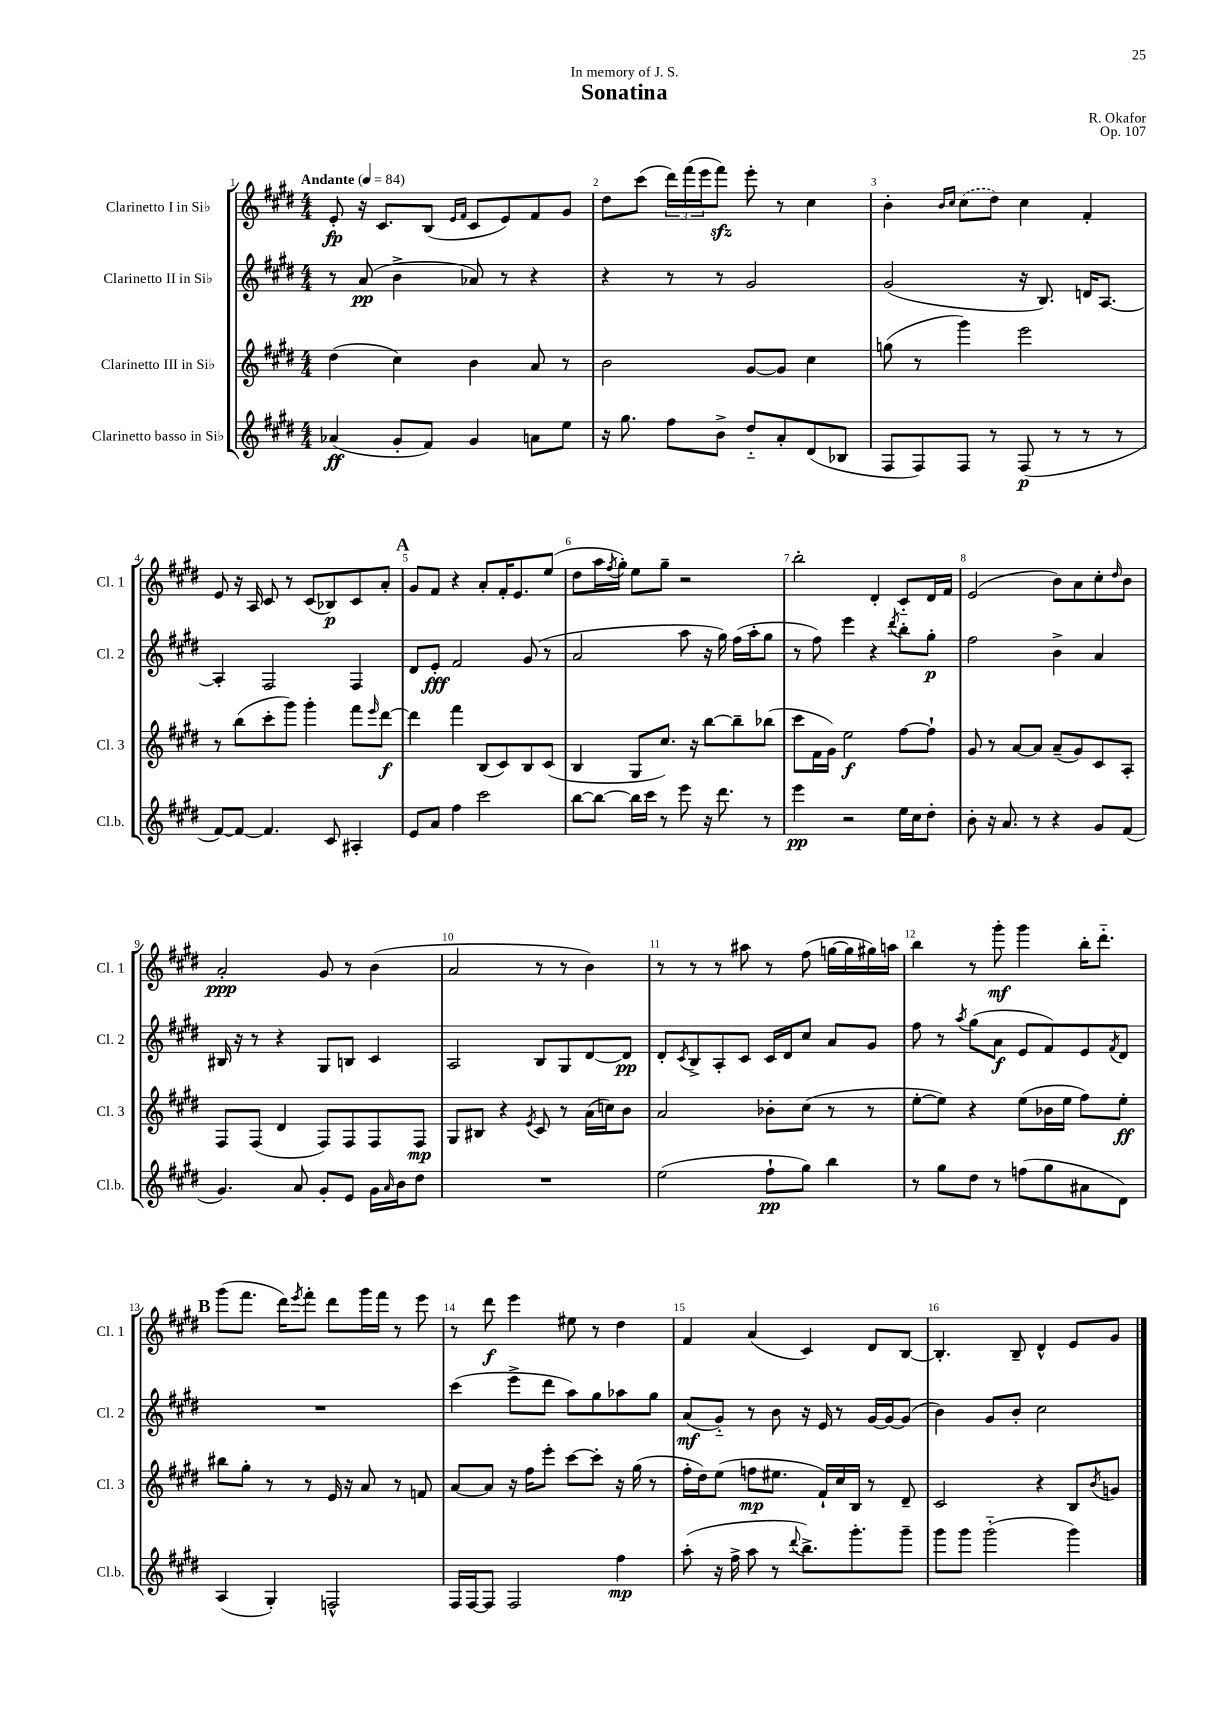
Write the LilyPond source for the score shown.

\header { title = "Sonatina" composer = "R. Okafor" dedication = "In memory of J. S." opus = "Op. 107" }
<<
\new StaffGroup <<
\new Staff = "s0" \with { instrumentName = "Clarinetto I in Sib" shortInstrumentName = "Cl. 1" } {
    \clef treble \key e \major \numericTimeSignature \time 4/4 \tempo "Andante" 4 = 84
    e'8-.\fp r16 cis'8. b8( \grace { e'16 fis'16 } cis'8 e'8) fis'8 gis'8 |
    dis''8 cis'''8( \tuplet 3/2 { dis'''16) fis'''16( e'''16 } fis'''8\sfz) e'''8-. r8 cis''4 |
    b'4-. \grace { b'16 cis''16 } \once \slurDashed cis''8( dis''8) cis''4 fis'4-. |
    e'8 r16 a16 cis'8 r8 cis'8( bes8\p) cis'8 a'8-. |
    \mark \markup { \bold "A" } gis'8 fis'8 r4 a'8-. fis'16-. e'8. e''8( |
    dis''8 a''16 \acciaccatura { fis''8 } gis''16-.) e''8 gis''8-- r2 |
    b''2-. dis'4-. cis'8-_ dis'16 fis'16 |
    e'2( b'8) a'8 cis''8-. \grace { dis''16 } b'8 |
    a'2-.\ppp gis'8 r8 b'4( |
    a'2 r8 r8 b'4) |
    r8 r8 r8 ais''8 r8 fis''8( g''16~ g''16 gis''16) a''16 |
    b''4 r8 gis'''8-.\mf gis'''4 b''16-. dis'''8.-_ |
    \mark \markup { \bold "B" } gis'''8( fis'''8. dis'''16) \acciaccatura { e'''8 } fis'''8-. dis'''8 gis'''16 fis'''16 r8 e'''8 |
    r8 dis'''8\f e'''4 eis''8 r8 dis''4 |
    fis'4 a'4( cis'4) dis'8 b8~ |
    b4.-. b8-- dis'4-^ e'8 gis'8 \bar "|." |
}
\new Staff = "s1" \with { instrumentName = "Clarinetto II in Sib" shortInstrumentName = "Cl. 2" } {
    \clef treble \key e \major \numericTimeSignature \time 4/4
    r8 a'8\pp( b'4-> aes'8) r8 r4 |
    r4 r8 r8 gis'2 |
    gis'2( r16 b8.) d'16 a8.~ |
    a4-. fis2 fis4 |
    \mark \markup { \bold "A" } dis'8 e'8-.\fff fis'2 gis'8( r8 |
    a'2 a''8 r16 gis''16) fis''16( a''16-. gis''8 |
    r8 fis''8) e'''4 r4 \acciaccatura { dis'''8 } b''8-. gis''8-.\p |
    fis''2 b'4-> a'4 |
    bis16 r16 r8 r4 gis8 b8 cis'4 |
    a2 b8 gis8 dis'8~ dis'8\pp |
    dis'8-. \acciaccatura { cis'8 } b8-> a8-. cis'8 cis'16 dis'16 cis''8 a'8 gis'8 |
    fis''8 r8 \acciaccatura { a''8 } gis''8( a'8\f e'8 fis'8) e'8 \acciaccatura { fis'8 } dis'8 |
    \mark \markup { \bold "B" } R1 |
    cis'''4( e'''8-> dis'''8 a''8) gis''8 aes''8 gis''8 |
    a'8\mf( gis'8-_) r8 b'8 r16 e'16 r8 gis'16~ gis'16~ gis'8( |
    b'4) gis'8 b'8-. cis''2 \bar "|." |
}
\new Staff = "s2" \with { instrumentName = "Clarinetto III in Sib" shortInstrumentName = "Cl. 3" } {
    \clef treble \key e \major \numericTimeSignature \time 4/4
    dis''4( cis''4) b'4 a'8 r8 |
    b'2 gis'8~ gis'8 cis''4 |
    g''8( r8 gis'''4) e'''2 |
    r8 b''8( cis'''8-. gis'''8) gis'''4-. fis'''8 \grace { e'''16 } dis'''8~\f |
    \mark \markup { \bold "A" } dis'''4 fis'''4 b8( cis'8) b8 cis'8( |
    b4 gis8 cis''8.) r16 b''8~ b''8-- bes''8( |
    cis'''8 fis'16 gis'16) e''2\f fis''8~ fis''8-! |
    gis'8 r8 a'8~ a'8 a'8--( gis'8) cis'8 a8-. |
    fis8 fis8( dis'4 fis8) fis8 fis8 fis8\mp |
    gis8 bis8 r4 \acciaccatura { e'8 } cis'8 r8 a'16( c''16) b'8 |
    a'2 bes'8-. cis''8( r8 r8 |
    e''8~-. e''8) r4 e''8( bes'16 e''16 fis''8) e''8-.\ff |
    \mark \markup { \bold "B" } bis''8 gis''8-. r8 r8 e'16 r16 a'8 r8 f'8 |
    a'8~ a'8 r16 fis''16 e'''8-. cis'''8~ cis'''8-. r16 gis''16( r8 |
    fis''16-. dis''16) e''8( f''8\mp eis''8. fis'16-!) cis''16 b16 r8 dis'8-- |
    cis'2 r4 b8 \acciaccatura { b'8 } g'8 \bar "|." |
}
\new Staff = "s3" \with { instrumentName = "Clarinetto basso in Sib" shortInstrumentName = "Cl.b." } {
    \clef treble \key e \major \numericTimeSignature \time 4/4
    aes'4\ff( gis'8-. fis'8) gis'4 a'8 e''8 |
    r16 gis''8. fis''8 b'8-> dis''8-_ a'8-. dis'8( bes8 |
    fis8 fis8) fis8 r8 fis8\p( r8 r8 r8 |
    fis'8~) fis'8~ fis'4. cis'8 ais4-. |
    \mark \markup { \bold "A" } e'8 a'8 fis''4 cis'''2 |
    b''8~ b''8~ b''16 cis'''16 r8 e'''8 r16 dis'''8. r8 |
    e'''4\pp r2 e''16 cis''16 dis''8-. |
    b'8-. r16 a'8. r8 r4 gis'8 fis'8( |
    gis'4.) a'8 gis'8-. e'8 gis'16 \grace { a'16 } b'16 dis''8 |
    R1 |
    e''2( fis''8-!\pp gis''8) b''4 |
    r8 gis''8 dis''8 r8 f''8( gis''8 ais'8 dis'8) |
    \mark \markup { \bold "B" } a4( gis4-.) f2-^ |
    fis16 fis16~ fis8 fis2 fis''4\mp |
    a''8-.( r16 fis''16-> a''8 r8 \appoggiatura { dis'''8 } b''8.->) gis'''8.-. gis'''8-- |
    gis'''8 gis'''8 gis'''2-_( gis'''4) \bar "|." |
}
>>
>>
\layout { \context { \Score \override BarNumber.break-visibility = ##(#f #t #t) barNumberVisibility = #all-bar-numbers-visible } }
